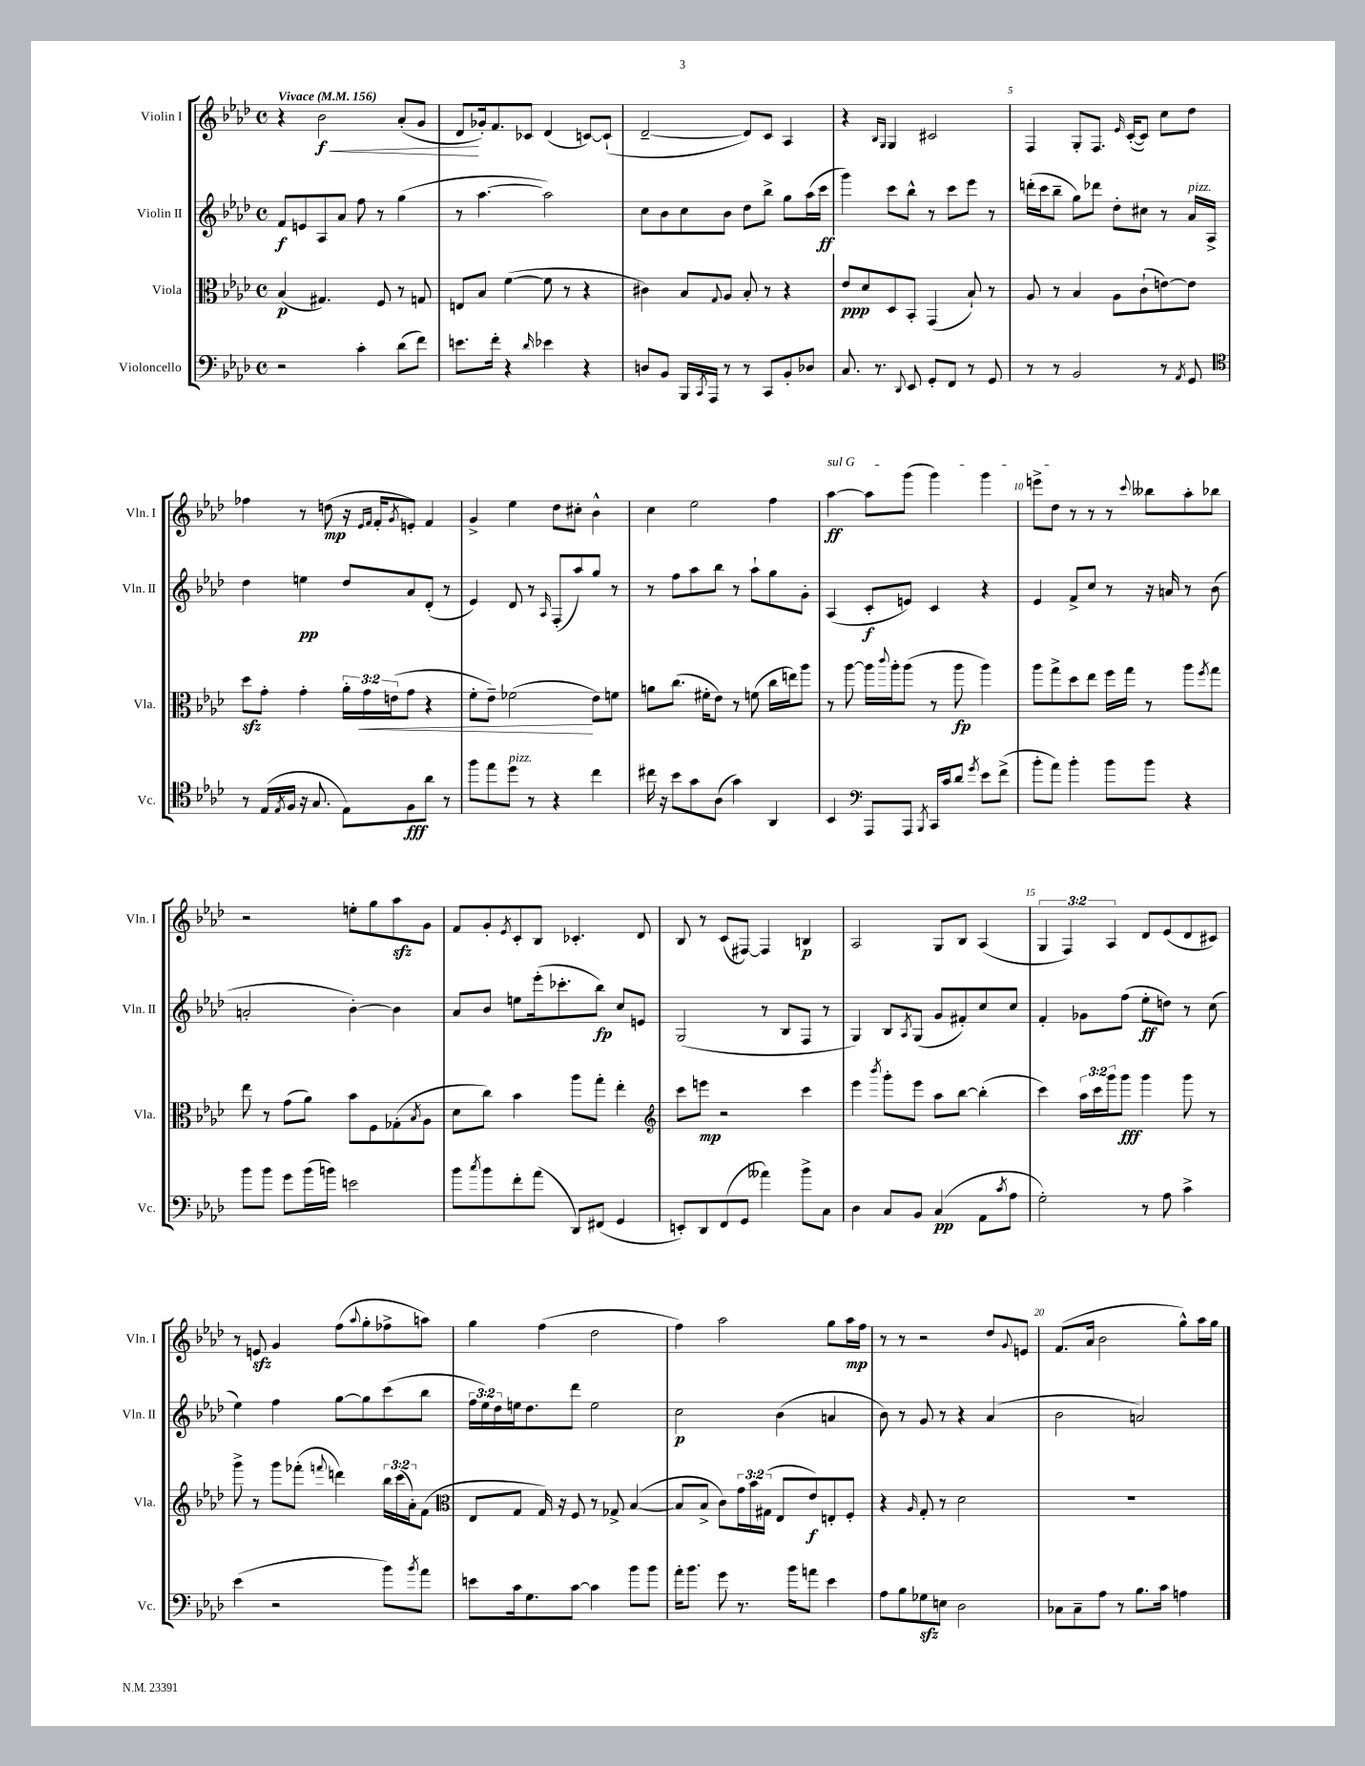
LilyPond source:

<<
\new StaffGroup <<
\new Staff = "s0" \with { instrumentName = "Violin I" shortInstrumentName = "Vln. I" } {
    \clef treble \key aes \major \defaultTimeSignature \time 4/4 \override Staff.TupletNumber.text = #tuplet-number::calc-fraction-text \tempo "Vivace" 4 = 156
    r4 bes'2\f\< aes'8-.( g'8 |
    des'8\! ges'16-.) f'8. ces'8 des'4( c'8~) c'8-!( |
    des'2~-- des'8) c'8 aes4 |
    r4 \grace { bes16 g16 } g4 cis'2 |
    f4 g8-. f8. \grace { ees'16 } c'16~-.( c'8) c''8 des''8 |
    fes''4 r8 d''8\mp( r16 \grace { ees'16 f'16 } f'16-. \acciaccatura { g'8 } e'8-.) f'4 |
    g'4-> ees''4 des''8 cis''8-. bes'4-^ |
    c''4 ees''2 f''4 |
    \once \override TextSpanner.bound-details.left.text = \markup { \italic "sul G" } aes''4~\ff\startTextSpan aes''8 g'''8( g'''4) g'''4 |
    e'''8-> des''8\stopTextSpan r8 r8 r8 \appoggiatura { c'''8 } beses''8 aes''8-. bes''8 |
    r2 e''8-. g''8 aes''8\sfz g'8 |
    f'8 g'8-. \acciaccatura { ees'8 } c'8-. bes8 ces'4.-. des'8 |
    bes8 r8 c'8( fis8~) fis4 b4\p |
    aes2 g8 bes8 aes4( |
    \tuplet 3/2 { g4 f4) aes4 } des'8 ees'8( des'8 cis'8) |
    r8 e'8\sfz g'4 f''8( \appoggiatura { aes''8 } g''8-. fes''8-> a''8) |
    g''4 f''4( des''2 |
    f''4) aes''2 g''8 aes''16\mp f''16 |
    r8 r8 r2 des''8 \appoggiatura { g'8 } e'8 |
    f'8.( aes'16 bes'2 g''8-^) aes''16 g''16 \bar "|." |
}
\new Staff = "s1" \with { instrumentName = "Violin II" shortInstrumentName = "Vln. II" } {
    \clef treble \key aes \major \defaultTimeSignature \time 4/4 \override Staff.TupletNumber.text = #tuplet-number::calc-fraction-text
    f'8\f e'8 aes8 aes'8 f''8 r8 g''4( |
    r8 aes''4.~ aes''2) |
    c''8 bes'8 c''8 bes'8 des''8 bes''8-> g''8 aes''16( c'''16\ff |
    g'''4) c'''8 bes''8-^ r8 c'''8 ees'''8 r8 |
    d'''16-.( c'''16 bes''8-- g''8) des'''8 des''8-. cis''8 r8 aes'16^\markup { \italic "pizz." } aes16-> |
    des''4 e''4\pp des''8 aes'8 des'8-.( r8 |
    ees'4) des'8 r8 \grace { aes16 } f8-.( aes''8) g''8 r8 |
    r8 f''8 aes''8 bes''8 r8 aes''8-! g''8 g'8-. |
    aes4( c'8-.\f e'8) c'4 r4 |
    ees'4 f'8-> c''8 r8 r16 a'16 r8 bes'8( |
    a'2-. bes'4~-.) bes'4 |
    aes'8 bes'8 e''8 ees'''16-.( ces'''8.-. bes''8\fp) c''8 e'8 |
    g2( r8 bes8 f8 r8 |
    g4) bes8 \acciaccatura { aes8 } g8( g'8 fis'8-.) c''8 c''8 |
    f'4-. ges'8 f''8( ees''8-.\ff d''8) r8 c''8( |
    ees''4) f''4 g''8~ g''8 c'''8( bes''8 |
    \tuplet 3/2 { f''16 ees''16) des''16 } e''16 des''8. des'''8 e''2 |
    c''2\p bes'4( a'4 |
    bes'8) r8 g'8 r8 r4 aes'4( |
    bes'2 a'2) \bar "|." |
}
\new Staff = "s2" \with { instrumentName = "Viola" shortInstrumentName = "Vla." } {
    \clef alto \key aes \major \defaultTimeSignature \time 4/4 \override Staff.TupletNumber.text = #tuplet-number::calc-fraction-text
    bes4\p( gis4.) f8 r8 g8 |
    e8 bes8 f'4~( f'8 r8 r4 |
    cis'4) bes8 \appoggiatura { g8 } aes8 bes8-. r8 r4 |
    ees'8\ppp des'8 des8 bes,8-. g,4( bes8-!) r8 |
    aes8 r8 bes4 aes8 c'8-!( e'8~) e'8 |
    des''8\sfz g'8-. g'4-. \tuplet 3/2 { aes'16-. g'16\< e'16( } g'8 r4 |
    f'8-. ees'8--) fes'2\!( ees'8) f'8 |
    a'8 c''8.( fis'16-. ees'8) r8 f'8( c''16 e''16) aes''8 |
    r8 aes''8~ aes''16 \appoggiatura { c'''8 } aes''16-. aes''8( r8 aes''8\fp aes''4) |
    aes''8 g''8-> des''8 ees''8 f''16 g''16 r8 aes''8 \acciaccatura { f''8 } g''8 |
    ees''8 r8 g'8( aes'8) bes'8 f8 ges8-.( \acciaccatura { bes8 } aes8 |
    des'8 c''8) bes'4 aes''8 g''8-. ees''4-. |
    \clef treble c'''8 e'''8\mp r2 c'''4 |
    ees'''4 \acciaccatura { bes'''8 } g'''8-. ees'''8 aes''8 bes''8~ bes''4-.( |
    c'''4) \tuplet 3/2 { aes''16 c'''16 g'''16 } g'''8\fff g'''4 g'''8 r8 |
    g'''8-> r8 g'''8 fes'''8-.( \appoggiatura { f'''8 } d'''4) \tuplet 3/2 { bes''16 c'''16( aes'16-.) } f'8( |
    \clef alto ees8 g8 g16) r16 f8 r8 ges8-> bes4~( |
    bes8 bes8-> c'8) \tuplet 3/2 { g'16 bes'16 gis16( } ees8 ees'8\f) e8-. f8-. |
    r4 \grace { aes16 } g8-. r8 des'2 |
    R1 \bar "|." |
}
\new Staff = "s3" \with { instrumentName = "Violoncello" shortInstrumentName = "Vc." } {
    \clef bass \key aes \major \defaultTimeSignature \time 4/4
    r2 c'4-. des'8( f'8) |
    e'8. f'16-. r4 \grace { des'16 } ees'4 r4 |
    d8 bes,8 bes,,16 \acciaccatura { c,8 } aes,,16 r8 r8 c,8 bes,8-. des8 |
    c8. r8. \appoggiatura { des,8 } ees,8 g,8-. f,8 r8 g,8 |
    r8 r8 bes,2 r8 \acciaccatura { aes,8 } g,8 |
    \clef tenor r8 ees16( \acciaccatura { ees8 } f16 r16 g8. ees8) f8\fff aes'8 r8 |
    f''8 ees''8 des''8^\markup { \italic "pizz." } r8 r4 c''4 |
    cis''16 r16 bes'8 g'8 aes8( g'4) aes,4 |
    bes,4 \clef bass aes,,8 aes,,8 \acciaccatura { bes,,8 } c,16 c'16 des'8 \acciaccatura { g'8 } ees'8 f'8->( |
    bes'8-. aes'8) bes'4-. bes'8 bes'8 r4 |
    bes'8 bes'8 g'8 bes'16( b'16) e'2 |
    bes'8 \acciaccatura { c''8 } bes'8 f'8-. aes'8( des,8) fis,8( g,4 |
    e,8-.) des,8 f,8( g,8 aeses'4) bes'8-> c8 |
    des4 c8 bes,8 c4\pp( aes,8 \acciaccatura { c'8 } aes8 |
    g2-.) r8 aes8 c'4-> |
    ees'4( r2 bes'8) \acciaccatura { bes'8 } aes'8 |
    e'8 c'16 g8. c'8~ c'4 bes'8 bes'8 |
    aes'16-. bes'8. g'8 r8. bes'16 a'8 ees'4 |
    aes8 bes8 ges8\sfz e8 des2 |
    ces8 ces8-- aes8 r8 bes8. c'16 a4 \bar "|." |
}
>>
>>
\layout { \context { \Score \override BarNumber.break-visibility = ##(#f #t #t) barNumberVisibility = #(every-nth-bar-number-visible 5) } }
